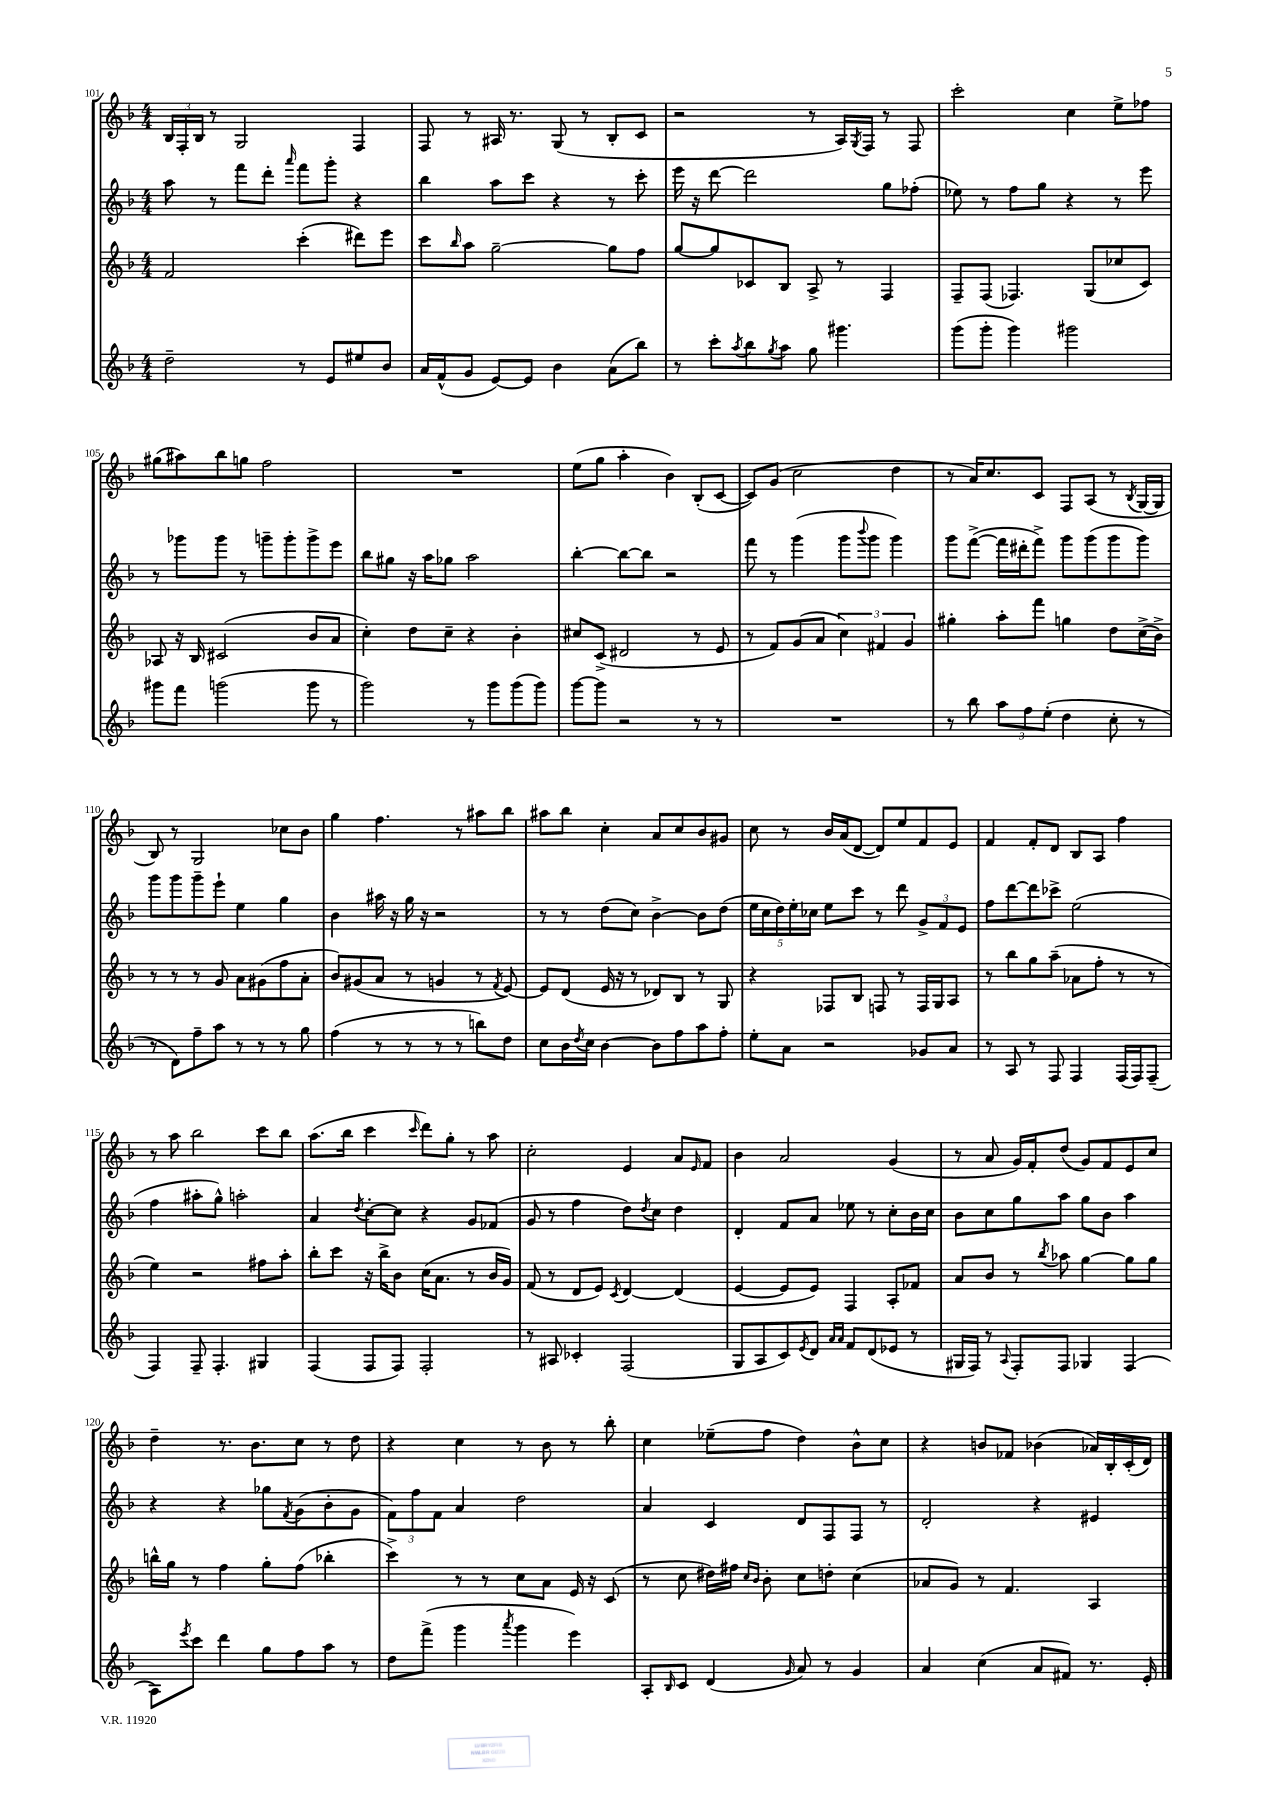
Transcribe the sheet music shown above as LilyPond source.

<<
\new StaffGroup <<
\new Staff = "s0" {
    \clef treble \key f \major \numericTimeSignature \time 4/4
    \tuplet 3/2 { bes16 f16-. bes16 } r8 g2 f4 |
    f8 r8 ais16 r8. g8( r8 bes8-. c'8 |
    r2 r8 a16) \acciaccatura { g8 } f16 r8 f8 |
    c'''2-. c''4 e''8-> fes''8 |
    gis''8( ais''8) bes''8 g''8 f''2 |
    R1 |
    e''8( g''8 a''4-. bes'4) bes8-.( c'8~ |
    c'8) g'8( c''2 d''4 |
    r8 a'16) c''8. c'8 f8 a8( r8 \acciaccatura { bes8 } g16~ g16 |
    bes8) r8 g2 ces''8 bes'8 |
    g''4 f''4. r8 ais''8 bes''8 |
    ais''8 bes''8 c''4-. a'8 c''8 bes'8 gis'8 |
    c''8 r8 bes'16 a'16( d'8~ d'8) e''8 f'8 e'8 |
    f'4 f'8-. d'8 bes8 a8 f''4 |
    r8 a''8 bes''2 c'''8 bes''8 |
    a''8.( bes''16 c'''4 \grace { c'''16 } d'''8) g''8-. r8 a''8 |
    c''2-. e'4 a'8 \grace { e'16 } f'8 |
    bes'4 a'2 g'4( |
    r8 a'8 g'16) f'16-. d''8( g'8) f'8 e'8 c''8 |
    d''4-- r8. bes'8. c''8 r8 d''8 |
    r4 c''4 r8 bes'8 r8 bes''8-. |
    c''4 ees''8--( f''8 d''4) bes'8-^ c''8 |
    r4 b'8 fes'8 bes'4( aes'16) bes16-. c'16-.( d'16) \bar "|." |
}
\new Staff = "s1" {
    \clef treble \key f \major \numericTimeSignature \time 4/4
    a''8 r8 f'''8 d'''8-. \grace { a'''16 } f'''8 g'''8-. r4 |
    bes''4 a''8 c'''8 r4 r8 c'''8-. |
    e'''16 r16 d'''8~ d'''2 g''8 fes''8-.( |
    ees''8) r8 f''8 g''8 r4 r8 e'''8 |
    r8 ges'''8 ges'''8 r8 g'''8-- g'''8-. g'''8-> e'''8 |
    bes''8 gis''8 r16 a''16 ges''8 a''2 |
    bes''4~-. bes''8~ bes''8 r2 |
    f'''8 r8 g'''4( g'''8 \appoggiatura { bes'''8 } g'''8 g'''4) |
    g'''8 f'''8~->( f'''16 dis'''16-. f'''8->) g'''8 g'''8( g'''8 g'''8) |
    g'''8 g'''8 g'''8-- e'''8-! e''4 g''4 |
    bes'4 ais''16 r16 g''16 r16 r2 |
    r8 r8 d''8( c''8) bes'4~-> bes'8 d''8( |
    \tuplet 5/4 { e''16 c''16 d''16) e''16-. ces''16 } e''8 c'''8 r8 d'''8 \tuplet 3/2 { g'8-> f'8 e'8 } |
    f''8 d'''8~ d'''8 ces'''8-> e''2( |
    f''4 ais''8-. g''8-^) a''2-. |
    a'4 \acciaccatura { d''8 } c''8~-. c''8 r4 g'8 fes'8( |
    g'8 r8 f''4 d''8) \acciaccatura { d''8 } c''8 d''4 |
    d'4-. f'8 a'8 ees''8 r8 c''8-. bes'16 c''16 |
    bes'8 c''8 g''8 a''8 g''8 bes'8 a''4 |
    r4 r4 ges''8 \acciaccatura { f'8 } g'8( bes'8-. g'8 |
    \tuplet 3/2 { f'8) f''8 f'8 } a'4 d''2 |
    a'4 c'4 d'8 f8 f8 r8 |
    d'2-. r4 eis'4 \bar "|." |
}
\new Staff = "s2" {
    \clef treble \key f \major \numericTimeSignature \time 4/4
    f'2 c'''4-.( dis'''8) e'''8 |
    c'''8 \grace { bes''16 } a''8 g''2~-- g''8 f''8 |
    g''8~ g''8 ces'8 bes8 a8-> r8 f4 |
    f8-- f8( fes4.) g8( ces''8 c'8) |
    aes8 r16 bes16 cis'2( bes'8 a'8 |
    c''4-.) d''8 c''8-- r4 bes'4-. |
    cis''8 c'8->( dis'2 r8 e'8 |
    r8 f'8) g'8( a'8 \tuplet 3/2 { c''4) fis'4 g'4 } |
    gis''4-. a''8-. f'''8 g''4 d''8 c''16->( bes'16->) |
    r8 r8 r8 g'8 a'8 gis'8( f''8 a'8-. |
    bes'8) gis'8( a'8 r8 g'4 r8 \acciaccatura { f'8 } e'8~) |
    e'8 d'8( e'16 r16 r8 des'8) bes8 r8 g8 |
    r4 fes8 bes8 f8 r8 f16 g16 a8 |
    r8 bes''8 g''8 a''8--( aes'8 f''8-. r8 r8 |
    e''4) r2 fis''8 a''8-. |
    bes''8-. c'''8 r16 bes''16-> bes'8 c''16( a'8. r8 bes'16 g'16) |
    f'8( r8 d'8 e'8) \acciaccatura { c'8 } d'4~ d'4( |
    e'4~ e'8 e'8) f4 a8-. fes'8 |
    a'8 bes'8 r8 \acciaccatura { bes''8 } aes''8 g''4~ g''8 g''8 |
    b''16-^ g''16 r8 f''4 g''8-. f''8( bes''4-. |
    c'''4->) r8 r8 c''8 a'8 e'16 r16 c'8( |
    r8 c''8 dis''16) fis''16 \grace { c''16 bes'16 } bes'8-. c''8 d''8-. c''4( |
    aes'8 g'8) r8 f'4. a4 \bar "|." |
}
\new Staff = "s3" {
    \clef treble \key f \major \numericTimeSignature \time 4/4
    d''2-- r8 e'8 eis''8 bes'8 |
    a'16 f'16-^( g'8 e'8~) e'8 bes'4 a'8( bes''8) |
    r8 c'''8-. \acciaccatura { a''8 } bes''8 \acciaccatura { g''8 } a''8 g''8 gis'''4. |
    g'''8( g'''8-. g'''4) gis'''2 |
    gis'''8 f'''8 g'''2( g'''8 r8 |
    g'''2) r8 g'''8 g'''8( g'''8) |
    g'''8~ g'''8 r2 r8 r8 |
    R1 |
    r8 bes''8 \tuplet 3/2 { a''8 f''8 e''8-.( } d''4 c''8-. r8 |
    r8 d'8) f''8-- a''8 r8 r8 r8 g''8 |
    f''4( r8 r8 r8 r8 b''8) d''8 |
    c''8 bes'16 \acciaccatura { d''8 } c''16 bes'4~ bes'8 f''8 a''8 f''8-. |
    e''8-. a'8 r2 ges'8 a'8 |
    r8 a8 r8 f8 f4 f16( f16) f8--( |
    f4) f8-- f4.-. gis4 |
    f4( f8 f8) f2-. |
    r8 ais8 ces'4-. f2( |
    g8 a8 c'8) \acciaccatura { e'8 } d'8 \grace { a'16 a'16 } f'8 d'8( ees'8 r8 |
    gis16 f16) r8 \appoggiatura { a8 } f8-. f8 ges4 f4( |
    a8) \acciaccatura { e'''8 } c'''8 d'''4 g''8 f''8 a''8 r8 |
    d''8 f'''8->( g'''4 \acciaccatura { a'''8 } g'''4 e'''4) |
    a8-. \grace { bes16 } c'8 d'4( \grace { g'16 } a'8) r8 g'4 |
    a'4 c''4( a'8 fis'8) r8. e'16-. \bar "|." |
}
>>
>>
\layout { \context { \Score currentBarNumber = #101 } }
